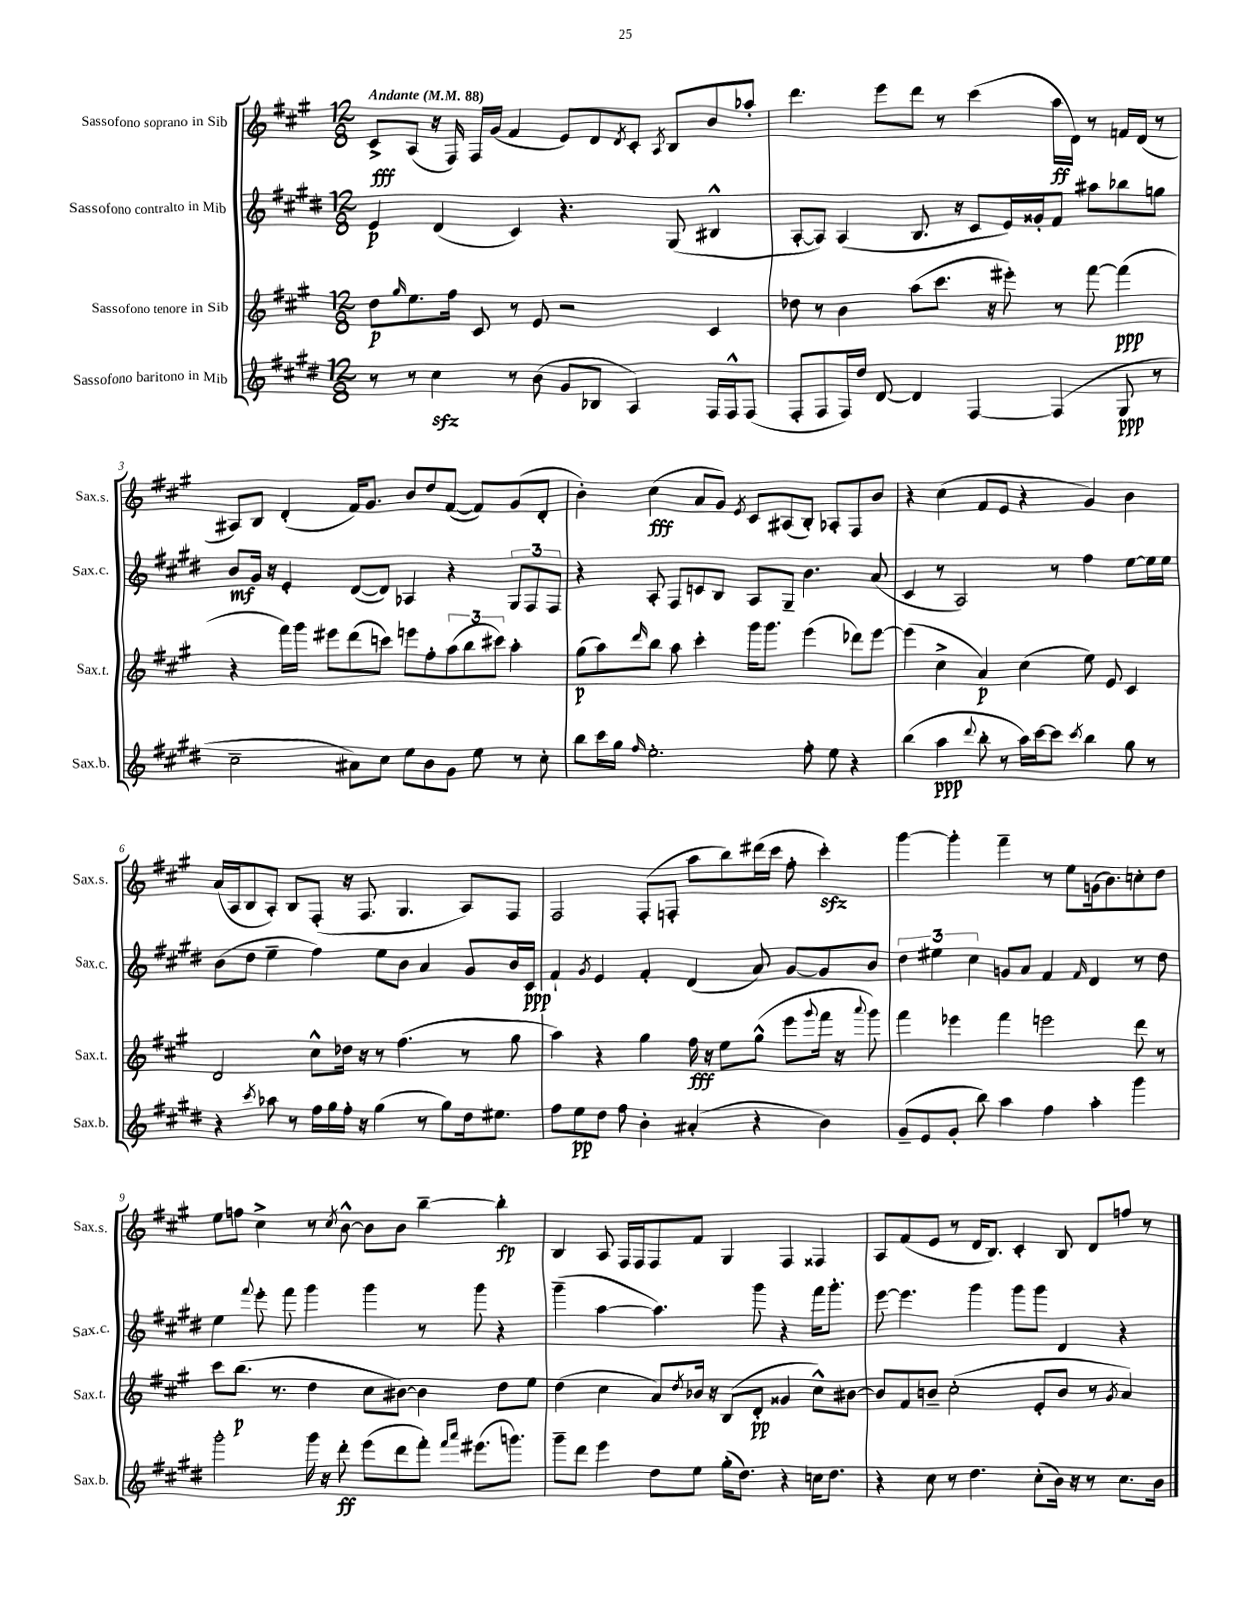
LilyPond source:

<<
\new StaffGroup <<
\new Staff = "s0" \with { instrumentName = "Sassofono soprano in Sib" shortInstrumentName = "Sax.s." } {
    \clef treble \key a \major \numericTimeSignature \time 12/8 \tempo "Andante" 4 = 88
    cis'8->\fff a8( r16 fis16) fis16 gis'16( fis'4 e'8) d'8 \acciaccatura { d'8 } cis'8-. \acciaccatura { a8 } b8 b'8 aes''8-. |
    d'''4. e'''8 d'''8 r8 cis'''4( a''16\ff d'16) r8 f'16 d'16( r8 |
    ais8) b8 d'4-.( fis'16) gis'8. b'8 d''8 fis'8~( fis'8) gis'8( d'8-. |
    b'4-.) cis''4\fff( a'8 gis'8) \acciaccatura { e'8 } cis'8 ais8( b8-.) aes8-. fis8 b'8 |
    r4 cis''4( fis'8 e'8 r4 gis'4) b'4 |
    a'16( a16 b8 a8-.) b8 fis8-.( r16 fis8. gis4. a8) fis8 |
    fis2 fis8-.( f8-. a''8 b''8) dis'''16( cis'''16 fis''8-. cis'''4-.\sfz) |
    gis'''4~ gis'''4-. fis'''4-- r8 e''8 g'16( b'8.) c''8-. d''8 |
    e''8 f''8 cis''4-> r8 \acciaccatura { cis''8 } b'8~-^ b'8 b'8 b''4~-- b''4-.\fp |
    b4 a8 fis16 fis16 fis8 fis'8 gis4 fis4 fisis4 |
    a8 fis'8( e'8 r8 d'16 b8.) cis'4-. b8 d'8 f''8 r8 \bar "|." |
}
\new Staff = "s1" \with { instrumentName = "Sassofono contralto in Mib" shortInstrumentName = "Sax.c." } {
    \clef treble \key e \major \numericTimeSignature \time 12/8
    e'4\p dis'4( cis'4) r4. gis8( bis4-^ |
    a8~-. a8) a4( b8. r16 cis'8 e'16) gisis'16-. fis'8 ais''8 bes''8 g''8 |
    b'8\mf gis'16 r16 e'4-. dis'8~( dis'8) aes4 r4 \tuplet 3/2 { gis8 fis8 fis8 } |
    r4 a8-. fis8 c'8 b8 a8 gis8-- b'4. a'8( |
    cis'4 r8 a2) r8 fis''4 e''8~ e''16 e''16 |
    b'8( dis''8 e''4-- fis''4) e''8 b'8 a'4 gis'8 b'16 cis'16\ppp |
    fis'4-! \acciaccatura { gis'8 } e'4 fis'4-. dis'4( a'8) gis'8~ gis'8 b'8 |
    \tuplet 3/2 { dis''4 eis''4 cis''4 } g'8 a'8 fis'4 \grace { fis'16 } dis'4 r8 dis''8 |
    e''4 \appoggiatura { fis'''8 } e'''8-. fis'''8 gis'''4 gis'''4 r8 gis'''8 r4 |
    gis'''4--( a''4~ a''4.) gis'''8 r4 fis'''16 gis'''8.-. |
    e'''8~ e'''4. gis'''4 gis'''8 gis'''8 dis'4 r4 \bar "|." |
}
\new Staff = "s2" \with { instrumentName = "Sassofono tenore in Sib" shortInstrumentName = "Sax.t." } {
    \clef treble \key a \major \numericTimeSignature \time 12/8
    d''8\p \grace { gis''16 } e''8. fis''16 cis'8 r8 e'8 r2 cis'4 |
    des''8 r8 b'4 a''8( cis'''8. r16 eis'''8-.) r8 fis'''8~ fis'''4\ppp( |
    r4 fis'''16) gis'''16 eis'''8 d'''8( c'''8) e'''8 fis''8-. \tuplet 3/2 { a''8( b''8 cis'''8) } a''4-. |
    gis''8\p( a''8) \grace { d'''16 } b''8 a''8 cis'''4-. gis'''16 gis'''8. e'''4( des'''8) e'''8~ |
    e'''4( cis''4-> a'4\p) cis''4( e''8) e'8 cis'4 |
    d'2 cis''8-^ des''16 r16 r8 fis''4.( r8 gis''8 |
    a''4) r4 gis''4 fis''16\fff r16 e''8 gis''8-^( e'''8 \appoggiatura { gis'''8 } fis'''16 r16 \appoggiatura { a'''8 } gis'''8) |
    fis'''4 ees'''4 fis'''4 e'''2 d'''8 r8 |
    cis'''8 b''8.\p( r8. d''4 cis''8 bis'8~) bis'4 d''8 e''8 |
    d''4( cis''4 a'8) \acciaccatura { d''8 } bes'16 r16 b8( d'8-.\pp gisis'4 cis''8-^) bis'8~ |
    bis'8 fis'8 b'8-- cis''2-.( e'8-. b'8 r8 \acciaccatura { gis'8 } a'4) \bar "|." |
}
\new Staff = "s3" \with { instrumentName = "Sassofono baritono in Mib" shortInstrumentName = "Sax.b." } {
    \clef treble \key e \major \numericTimeSignature \time 12/8
    r8 r8 cis''4\sfz r8 b'8( gis'8 bes8 a4) fis16 fis16-^ fis8( |
    fis8-. fis8 fis16) dis''16 dis'8~ dis'4 fis4~ fis4( gis8\ppp r8 |
    cis''2-- ais'8) cis''8 e''8 b'8 gis'8 e''8 r8 cis''8-. |
    b''8 cis'''16 gis''16 \grace { fis''16 } e''2.-. fis''8-. e''8 r4 |
    b''4( a''4\ppp \appoggiatura { dis'''8 } b''8-. r8 a''16) cis'''16~ cis'''8 \acciaccatura { cis'''8 } b''4 gis''8 r8 |
    r4 \acciaccatura { cis'''8 } aes''8 r8 fis''16 gis''16 fis''16-. r16 gis''4( r8 gis''8) dis''16 eis''8. |
    fis''8 e''8\pp dis''8 fis''8 b'4-. ais'4-.( r4 b'4) |
    gis'8--( e'8 gis'8-. b''8) a''4 fis''4 a''4-. gis'''4 |
    gis'''2-. gis'''16 r16 dis'''8-.\ff e'''8( dis'''8 fis'''8-.) \grace { fis'''16 a'''16 } eis'''8.( g'''8.) |
    gis'''8-- dis'''8 e'''4 dis''8 e''8 gis''16-.( dis''8.) r4 c''16 dis''8. |
    r4 cis''8 r8 dis''4. cis''8-.( b'16) r16 r8 cis''8. b'16 \bar "|." |
}
>>
>>
